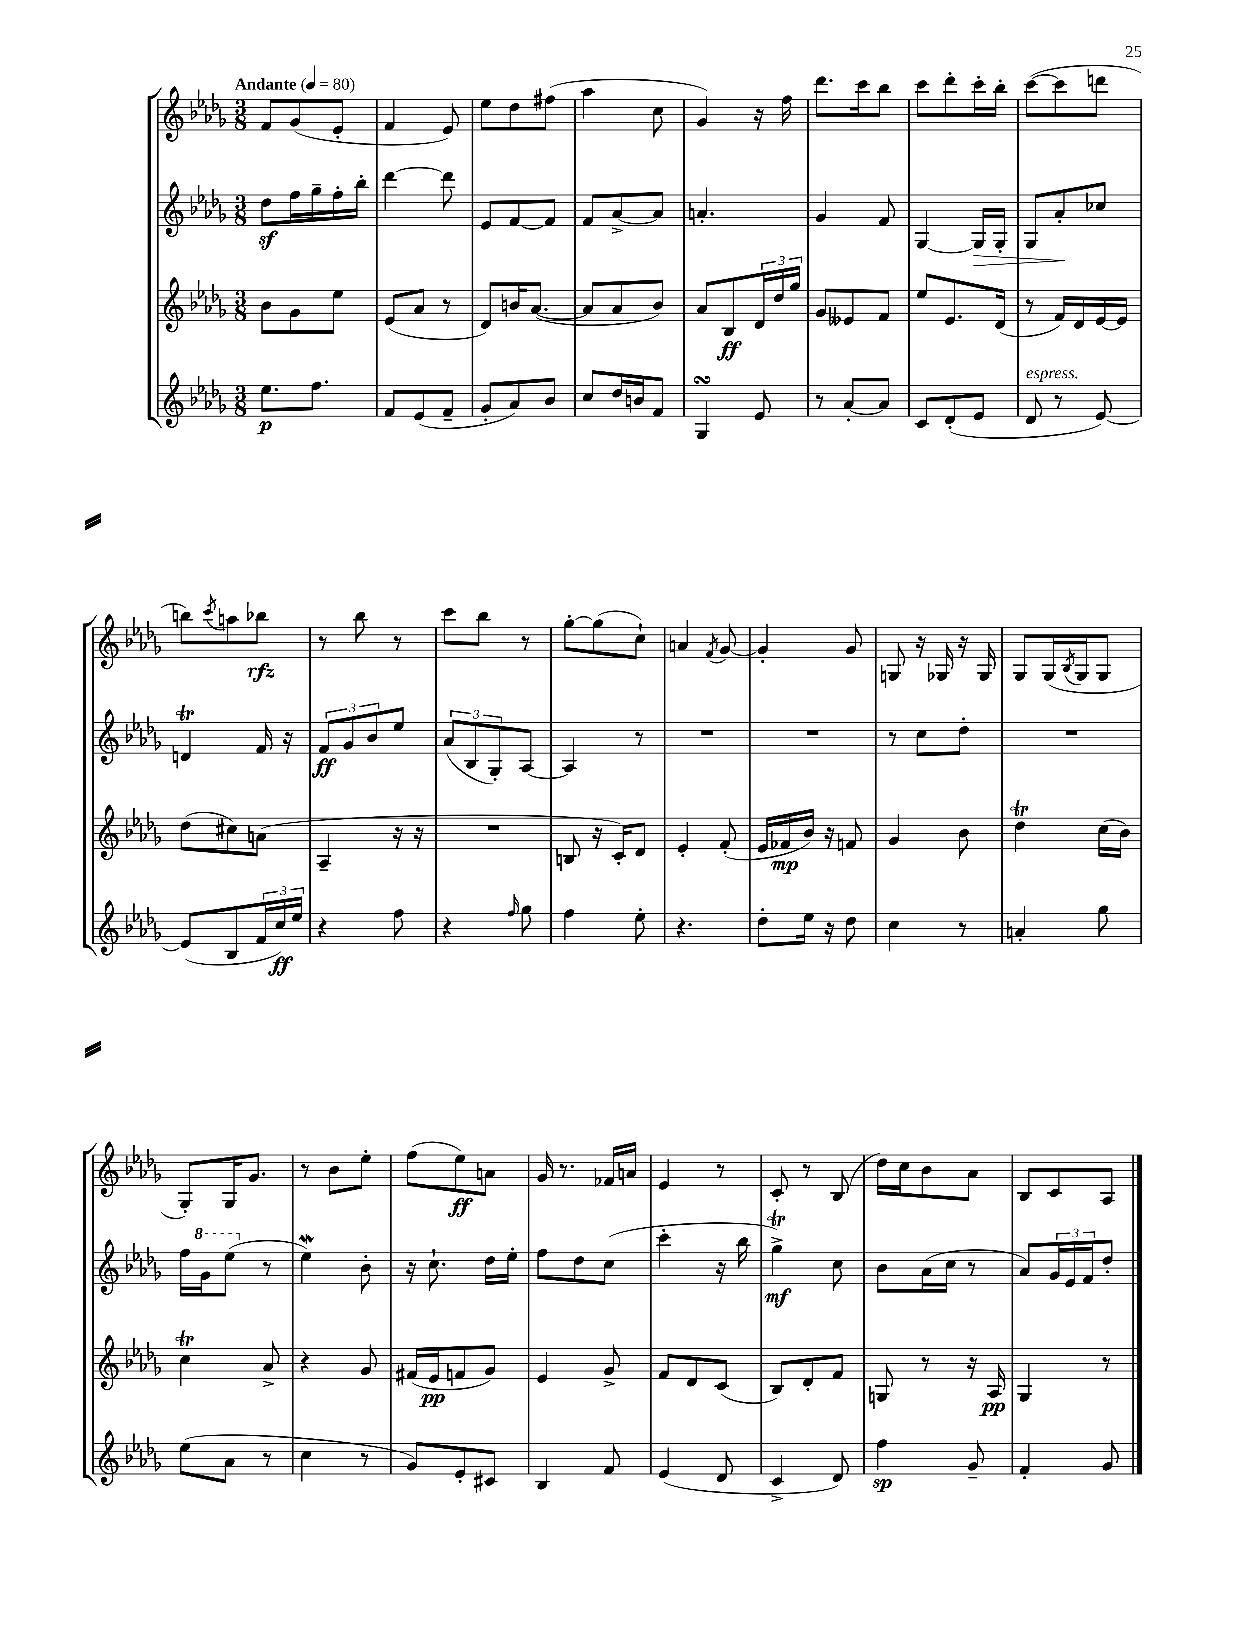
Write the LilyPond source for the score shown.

<<
\new StaffGroup <<
\new Staff = "s0" {
    \clef treble \key des \major \numericTimeSignature \time 3/8 \tempo "Andante" 4 = 80
    f'8 ges'8( ees'8-. |
    f'4 ees'8) |
    ees''8 des''8 fis''8( |
    aes''4 c''8 |
    ges'4) r16 f''16 |
    des'''8. c'''16 bes''8 |
    c'''8 des'''8-. c'''16-. bes''16-. |
    c'''8~( c'''8 d'''8 |
    b''8) \acciaccatura { c'''8 } a''8 bes''8\rfz |
    r8 bes''8 r8 |
    c'''8 bes''8 r8 |
    ges''8~-. ges''8( c''8-!) |
    a'4 \acciaccatura { f'8 } ges'8~ |
    ges'4-. ges'8 |
    g8 r16 ges16 r16 ges16 |
    ges8 ges16( \acciaccatura { bes8 } ges16 ges8 |
    ges8-.) ges16 ges'8. |
    r8 bes'8 ees''8-. |
    f''8( ees''8\ff) a'8 |
    ges'16 r8. fes'16 a'16 |
    ees'4 r8 |
    c'8-. r8 bes8( |
    des''16) c''16 bes'8 aes'8 |
    bes8 c'8 aes8 \bar "|." |
}
\new Staff = "s1" {
    \clef treble \key des \major \numericTimeSignature \time 3/8
    des''8\sf f''16 ges''16-- f''16-. bes''16-. |
    des'''4~ des'''8 |
    ees'8 f'8~ f'8 |
    f'8 aes'8~-> aes'8 |
    a'4.-. |
    ges'4 f'8 |
    ges4~ ges16\> ges16-. |
    ges8 aes'8-.\! ces''8 |
    d'4\trill f'16 r16 |
    \tuplet 3/2 { f'8\ff ges'8 bes'8 } ees''8 |
    \tuplet 3/2 { aes'8( bes8 ges8-.) } aes8~ |
    aes4 r8 |
    R4. |
    R4. |
    r8 c''8 des''8-. |
    R4. |
    f''16 \ottava #1 ges''16 ees'''8( \ottava #0 r8 |
    ees''4\mordent) bes'8-. |
    r16 c''8.-! des''16 ees''16-. |
    f''8 des''8 c''8( |
    c'''4-. r16 bes''16 |
    ges''4->\trill\mf) c''8 |
    bes'8 aes'16( c''16 r8 |
    aes'8) \tuplet 3/2 { ges'16 ees'16 f'16 } des''8-. \bar "|." |
}
\new Staff = "s2" {
    \clef treble \key des \major \numericTimeSignature \time 3/8
    bes'8 ges'8 ees''8 |
    ees'8( aes'8 r8 |
    des'8) b'16 aes'8.~( |
    aes'8 aes'8 bes'8) |
    aes'8 bes8\ff \tuplet 3/2 { des'16 des''16 ges''16 } |
    ges'8 eeses'8 f'8 |
    ees''8 ees'8. des'16( |
    r8 f'16) des'16 ees'16~ ees'16 |
    des''8( cis''8) a'8( |
    aes4-- r16 r16 |
    R4. |
    b8 r16 c'16-.) des'8 |
    ees'4-. f'8-.( |
    ees'16 fes'16\mp bes'16) r16 f'8 |
    ges'4 bes'8 |
    des''4\trill c''16( bes'16) |
    c''4\trill aes'8-> |
    r4 ges'8 |
    fis'16( ees'16\pp f'8 ges'8) |
    ees'4 ges'8-> |
    f'8 des'8 c'8( |
    bes8) des'8-. f'8 |
    g8 r8 r16 aes16\pp |
    ges4 r8 \bar "|." |
}
\new Staff = "s3" {
    \clef treble \key des \major \numericTimeSignature \time 3/8
    ees''8.\p f''8. |
    f'8 ees'8( f'8-- |
    ges'8-. aes'8) bes'8 |
    c''8 des''16 b'16 f'8 |
    ges4\turn ees'8 |
    r8 aes'8~-. aes'8 |
    c'8 des'8-.( ees'8 |
    des'8^\markup { \italic "espress." } r8 ees'8~) |
    ees'8( bes8 \tuplet 3/2 { f'16 c''16\ff) ees''16 } |
    r4 f''8 |
    r4 \grace { f''16 } ges''8 |
    f''4 ees''8-. |
    r4. |
    des''8-. ees''16 r16 des''8 |
    c''4 r8 |
    a'4-. ges''8 |
    ees''8( aes'8 r8 |
    c''4 r8 |
    ges'8) ees'8-. cis'8 |
    bes4 f'8 |
    ees'4( des'8 |
    c'4-> des'8) |
    f''4\sp ges'8-- |
    f'4-. ges'8 \bar "|." |
}
>>
>>
\layout { \context { \Score \remove "Bar_number_engraver" } }
